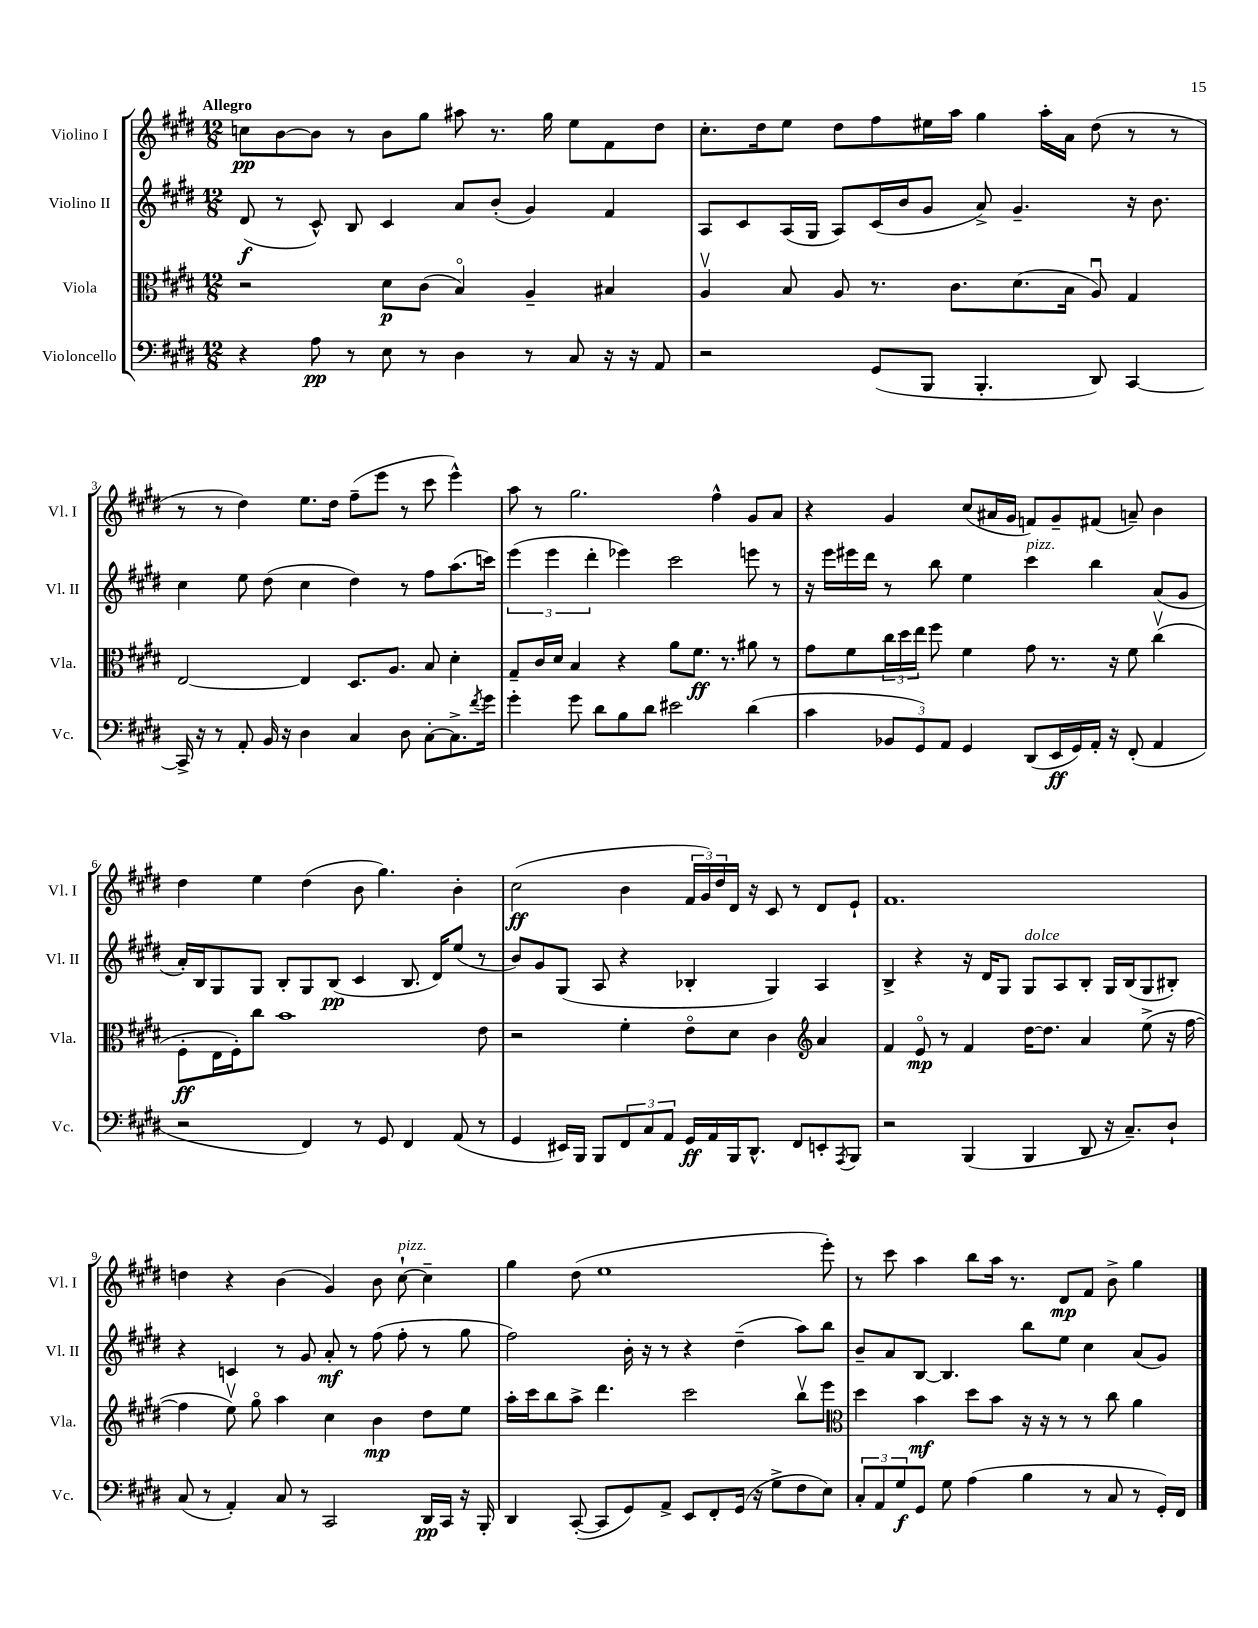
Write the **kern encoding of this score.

**kern	**dynam	**kern	**dynam	**kern	**dynam	**kern	**dynam
*part4	*part4	*part3	*part3	*part2	*part2	*part1	*part1
*staff4	*staff4	*staff3	*staff3	*staff2	*staff2	*staff1	*staff1
*I"Violoncello	*	*I"Viola	*	*I"Violino II	*	*I"Violino I	*
*I'Vc.	*	*I'Vla.	*	*I'Vl. II	*	*I'Vl. I	*
*clefF4	*	*clefC3	*	*clefG2	*	*clefG2	*
*k[f#c#g#d#]	*	*k[f#c#g#d#]	*	*k[f#c#g#d#]	*	*k[f#c#g#d#]	*
*M12/8	*	*M12/8	*	*M12/8	*	*M12/8	*
=1	=1	=1	=1	=1	=1	=1	=1
!	!	!	!	!	!	!LO:TX:a:B:t=Allegro	!
4r	.	2r	.	(8d#/	f	8ccn\L	pp
.	.	.	.	8r	.	[8b\	.
8A\	pp	.	.	8c#^^/)	.	8b\J]	.
8r	.	.	.	8B/	.	8r	.
8E\	.	8d#\L	p	4c#/	.	8b\L	.
8r	.	(8c#\J	.	.	.	8gg#\J	.
4D#\	.	4B/)	.	8a/L	.	8aa#X\	.
.	.	.	.	(8b'/J	.	8.r	.
8r	.	4A~/	.	4g#/)	.	.	.
.	.	.	.	.	.	16gg#\	.
8C#/	.	.	.	.	.	8ee\L	.
16r	.	4B#X/	.	4f#/	.	8f#\	.
16r	.	.	.	.	.	.	.
8AA/	.	.	.	.	.	8dd#\J	.
=2	=2	=2	=2	=2	=2	=2	=2
2r	.	4Av/	.	8A/L	.	8.cc#'\L	.
.	.	.	.	8c#/	.	.	.
.	.	.	.	.	.	16dd#\k	.
.	.	8B/	.	(16A/L	.	8ee\J	.
.	.	.	.	16G#/JJ	.	.	.
.	.	8A/	.	8A/L)	.	8dd#\L	.
(8GG#/L	.	8.r	.	(16c#/L	.	8ff#\	.
.	.	.	.	16b/J	.	.	.
8BBB/J	.	.	.	8g#/J	.	16ee#X\L	.
.	.	8.c#\L	.	.	.	16aa\JJ	.
4.BBB'/	.	.	.	8a^/)	.	4gg#\	.
.	.	(8.d#\	.	4.g#~/	.	.	.
.	.	.	.	.	.	16aa'\LL	.
.	.	16B\Jk	.	.	.	16a\JJ	.
8DD#/)	.	8Au/)	.	.	.	(8dd#\	.
[4CC#/	.	4G#/	.	16r	.	8r	.
.	.	.	.	8.b\	.	.	.
.	.	.	.	.	.	8r	.
!!LO:LB:g=z
=3	=3	=3	=3	=3	=3	=3	=3
16CC#^/]	.	[2E/	.	4cc#\	.	8r	.
16r	.	.	.	.	.	.	.
8r	.	.	.	.	.	8r	.
8AA'/	.	.	.	8ee\	.	4dd#\)	.
16BB/	.	.	.	(8dd#\	.	.	.
16r	.	.	.	.	.	.	.
4D#\	.	4E/]	.	4cc#\	.	8.ee\L	.
.	.	.	.	.	.	16dd#\Jk	.
4C#/	.	8.D#/L	.	4dd#\)	.	(8ff#~\L	.
.	.	.	.	.	.	8eee\J	.
.	.	8.A/J	.	.	.	.	.
8D#\	.	.	.	8r	.	8r	.
[8C#'\L	.	8B/	.	8ff#\L	.	8ccc#\	.
8.C#^\]	.	4d#'\	.	(8.aa\	.	4eee^^\)	.
8qf#/	.	.	.	.	.	.	.
16g#\Jk	.	.	.	16cccn\Jk)	.	.	.
=4	=4	=4	=4	=4	=4	=4	=4
4g#'\	.	8G#~/L	.	(6eee\	.	8aa\	.
.	.	16c#/L	.	.	.	8r	.
.	.	.	.	6eee\	.	.	.
.	.	16d#/JJ	.	.	.	.	.
8g#\	.	4B/	.	.	.	2.gg#\	.
.	.	.	.	6ddd#'\	.	.	.
8d#\L	.	.	.	.	.	.	.
8B\	.	4r	.	4eee-X\)	.	.	.
8d#\J	.	.	.	.	.	.	.
2e#X\	.	8a\L	.	2ccc#\	.	.	.
.	.	8.f#\J	ff	.	.	.	.
.	.	.	.	.	.	4ff#^^\	.
.	.	8.r	.	.	.	.	.
(4d#\	.	8a#X\	.	8eeen\	.	8g#/L	.
.	.	8r	.	8r	.	8a/J	.
=5	=5	=5	=5	=5	=5	=5	=5
4c#\	.	8g#\L	.	16r	.	4r	.
.	.	.	.	16eee\LL	.	.	.
.	.	8f#\	.	16eee#X\	.	.	.
.	.	.	.	16ddd#\JJ	.	.	.
12BB-X/L	.	24cc#\L	.	8r	.	4g#/	.
.	.	24dd#\	.	.	.	.	.
12GG#/)	.	24ee\JJ	.	.	.	.	.
.	.	8ff#\	.	8bb\	.	.	.
12AA/J	.	.	.	.	.	.	.
4GG#/	.	4f#\	.	4ee\	.	(8cc#/L	.
.	.	.	.	.	.	16a#X/L	.
.	.	.	.	.	.	16g#/JJ	.
!	!	!	!	!LO:TX:a:i:t=pizz.	!	!	!
(8DD#/L	.	8g#\	.	4ccc#\	.	8fn/L)	.
16EE/L	ff	8.r	.	.	.	8g#~/	.
16GG#/)	.	.	.	.	.	.	.
16AA'/JJ	.	.	.	4bb\	.	(8f#X/J	.
16r	.	16r	.	.	.	.	.
(8FF#'/	.	8f#\	.	.	.	8an~/)	.
4AA/	.	(4cc#v\	.	(8a/L	.	4b\	.
.	.	.	.	8g#/J	.	.	.
!!LO:LB:g=z
=6	=6	=6	=6	=6	=6	=6	=6
2r	.	8F#'\L	ff	16a'/LL)	.	4dd#\	.
.	.	.	.	16B/J	.	.	.
.	.	16E\L	.	8G#/	.	.	.
.	.	16F#'\J)	.	.	.	.	.
.	.	8cc#\J	.	8G#/J	.	4ee\	.
.	.	1b	.	8B'/L	.	.	.
4FF#/)	.	.	.	8G#/	.	(4dd#\	.
.	.	.	.	(8B/J	pp	.	.
8r	.	.	.	4c#/	.	8b\	.
8GG#/	.	.	.	.	.	4.gg#\)	.
4FF#/	.	.	.	8.B/	.	.	.
.	.	.	.	16d#/KL)	.	.	.
(8AA/	.	.	.	(8ee/J	.	4b'\	.
8r	.	8e\	.	8r	.	.	.
=7	=7	=7	=7	=7	=7	=7	=7
4GG#/	.	2r	.	8b/L)	.	(2cc#\	ff
.	.	.	.	8g#/	.	.	.
16EE#X/LL)	.	.	.	(8G#/J	.	.	.
16BBB/JJ	.	.	.	.	.	.	.
8BBB/L	.	.	.	8A/	.	.	.
12FF#/	.	4f#'\	.	4r	.	4b\	.
12C#/	.	.	.	.	.	.	.
12AA/J	.	.	.	.	.	.	.
16GG#/LL	ff	8e\L	.	4B-X'/	.	24f#/LL	.
.	.	.	.	.	.	24g#/)	.
16AA/	.	.	.	.	.	.	.
.	.	.	.	.	.	24dd#/	.
16BBB/J	.	8d#\J	.	.	.	16d#/JJ	.
8.DD#^^/J	.	.	.	.	.	16r	.
.	.	4c#\	.	4G#/)	.	8c#/	.
8FF#/L	.	.	.	.	.	8r	.
*	*	*clefG2	*	*	*	*	*
8EEn'/	.	4a/	.	4A/	.	8d#/L	.
8qAAA/	.	.	.	.	.	.	.
8BBB/J	.	.	.	.	.	8e`/J	.
=8	=8	=8	=8	=8	=8	=8	=8
2r	.	4f#/	.	4B^/	.	1.f#	.
.	.	8e/	mp	4r	.	.	.
.	.	8r	.	.	.	.	.
(4BBB/	.	4f#/	.	16r	.	.	.
.	.	.	.	16d#/KL	.	.	.
.	.	.	.	8G#/J	.	.	.
!	!	!	!	!LO:TX:a:i:t=dolce	!	!	!
4BBB/	.	[16dd#\KL	.	8G#/L	.	.	.
.	.	8.dd#\J]	.	.	.	.	.
.	.	.	.	8A/	.	.	.
8DD#/	.	4a/	.	8B'/J	.	.	.
16r	.	.	.	16G#/LL	.	.	.
8.C#~/L)	.	.	.	(16B/J	.	.	.
.	.	(8ee^\	.	8G#/	.	.	.
8D#`/J	.	16r	.	8B#X'/J)	.	.	.
.	.	[16ff#\	.	.	.	.	.
!!LO:LB:g=z
=9	=9	=9	=9	=9	=9	=9	=9
(8C#/	.	4ff#\]	.	4r	.	4ddn\	.
8r	.	.	.	.	.	.	.
4AA'/)	.	8eev\)	.	4cn/	.	4r	.
.	.	8gg#\	.	.	.	.	.
8C#/	.	4aa\	.	8r	.	(4b\	.
8r	.	.	.	8g#/	.	.	.
2CC#/	.	4cc#\	.	8a'/	mf	4g#/)	.
.	.	.	.	8r	.	.	.
.	.	4b\	mp	(8ff#\	.	8b\	.
!	!	!	!	!	!	!LO:TX:a:i:t=pizz.	!
.	.	.	.	8ff#'\	.	[8cc#`\	.
16DD#/LL	pp	8dd#\L	.	8r	.	4cc#~\]	.
16CC#/JJ	.	.	.	.	.	.	.
16r	.	8ee\J	.	8gg#\	.	.	.
16BBB'/	.	.	.	.	.	.	.
=10	=10	=10	=10	=10	=10	=10	=10
4DD#/	.	16aa'\LL	.	2ff#\)	.	4gg#\	.
.	.	16ccc#\J	.	.	.	.	.
.	.	8bb\	.	.	.	.	.
([8CC#'/	.	8aa^\J	.	.	.	(8dd#\	.
8CC#/L]	.	4.ddd#\	.	.	.	1ee	.
8GG#/)	.	.	.	16b'\	.	.	.
.	.	.	.	16r	.	.	.
8AA^/J	.	.	.	8r	.	.	.
8EE/L	.	2ccc#\	.	4r	.	.	.
8FF#'/	.	.	.	.	.	.	.
(16GG#/Jk	.	.	.	(4dd#~\	.	.	.
16r	.	.	.	.	.	.	.
8G#^\L	.	.	.	.	.	.	.
8F#\	.	8bbv\L	.	8aa\L)	.	.	.
8E\J)	.	8eee\J	.	8bb\J	.	8eee'\)	.
=11	=11	=11	=11	=11	=11	=11	=11
*	*	*clefC3	*	*	*	*	*
12C#'/L	.	4dd#\	.	8b~/L	.	8r	.
12AA/	.	.	.	.	.	.	.
.	.	.	.	8a/	.	8ccc#\	.
12G#/	f	.	.	.	.	.	.
8GG#/J	.	4b\	mf	[8B/J	.	4aa\	.
8G#\	.	.	.	4.B/]	.	.	.
(4A\	.	8dd#\L	.	.	.	8bb\L	.
.	.	8b\J	.	.	.	16aa\Jk	.
.	.	.	.	.	.	8.r	.
4B\	.	16r	.	8bb\L	.	.	.
.	.	16r	.	.	.	.	.
.	.	8r	.	8ee\J	.	8d#/L	mp
8r	.	8r	.	4cc#\	.	8f#/J	.
8C#/	.	8cc#\	.	.	.	8b^\	.
8r	.	4a\	.	(8a/L	.	4gg#\	.
16GG#'/LL)	.	.	.	8g#/J)	.	.	.
16FF#/JJ	.	.	.	.	.	.	.
==	==	==	==	==	==	==	==
*-	*-	*-	*-	*-	*-	*-	*-
